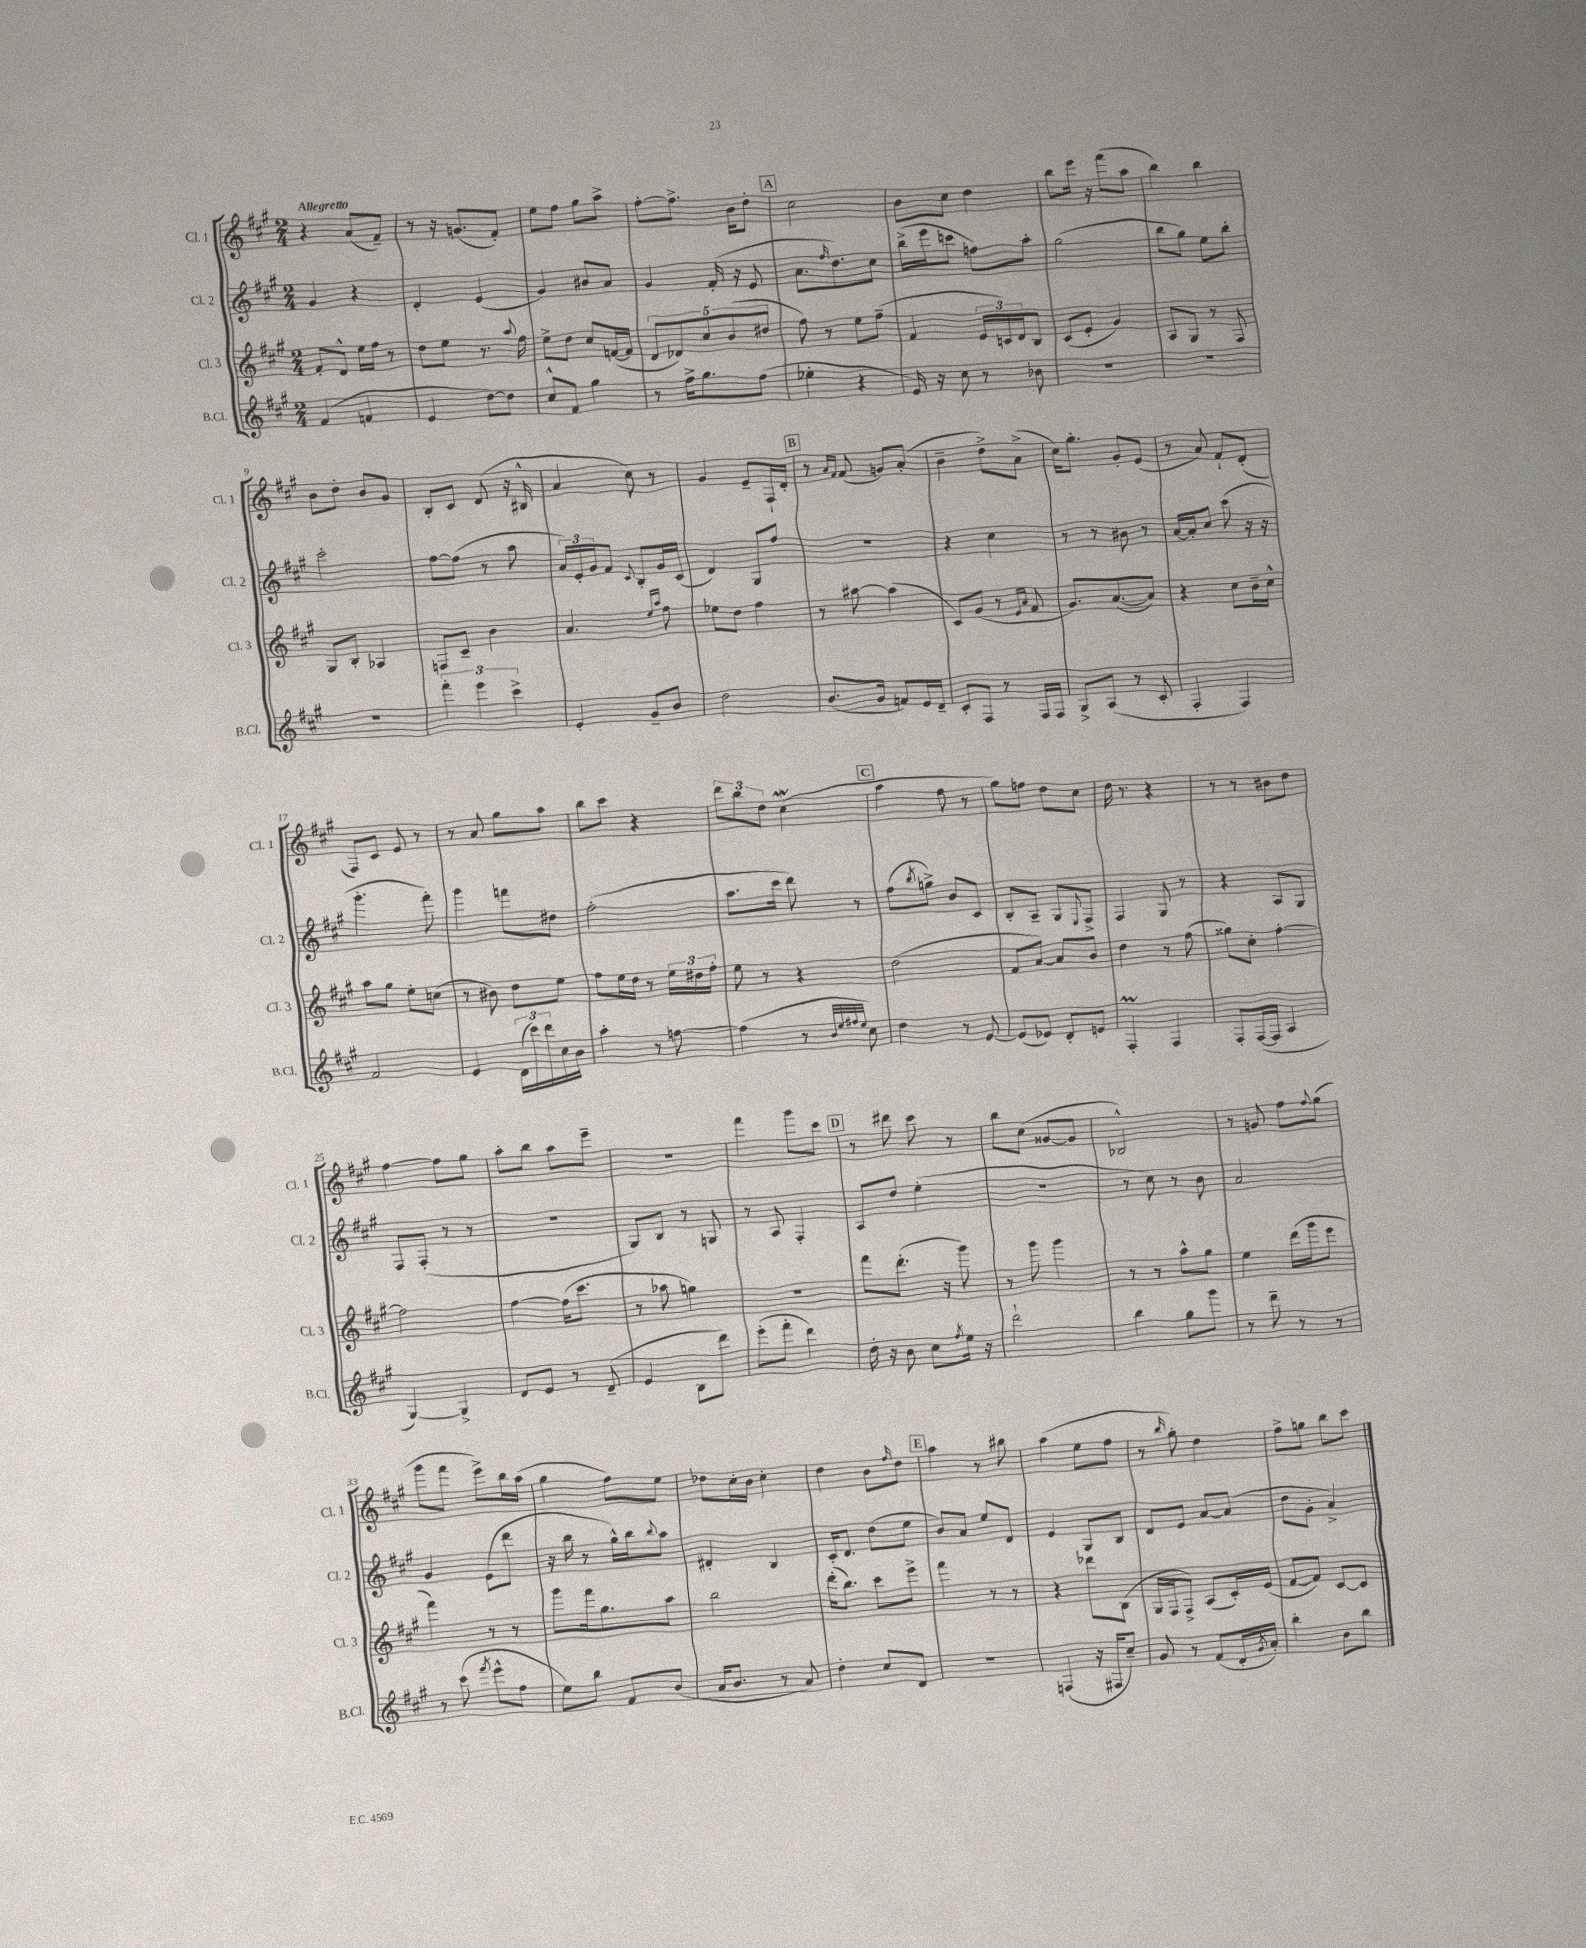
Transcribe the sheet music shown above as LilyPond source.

<<
\new StaffGroup <<
\new Staff = "s0" \with { instrumentName = "Cl. 1" shortInstrumentName = "Cl. 1" } {
    \clef treble \key a \major \numericTimeSignature \time 2/4 \tempo "Allegretto"
    r4 a'8( fis'8--) |
    r8 r16 g'8.( fis'8-.) |
    e''8 fis''8 gis''8 a''8-> |
    fis''8~-. fis''8.-> b'16 d''8-. |
    \mark \markup { \box "A" } cis''2 |
    b'8 cis''8 d''4 |
    b''8 e'''16 r16 fis'''8( a''8 |
    b''4) b''4 |
    b'8 d''8-. b'8 gis'8 |
    b8-. cis'8 d'8( r16 bis16-^ |
    a'4 cis''8) r8 |
    gis'4 e'8-- fis16-! d'16-. |
    \mark \markup { \box "B" } r8 \grace { a'16 fis'16 } fis'8( g'8) a'8-.( |
    b'4-- d''8->) a'8->( |
    cis''16) gis''8.-. gis'8-. e'8( |
    r8 a'8) fis'8-! d'8-.( |
    fis8) cis'8 e'8 r8 |
    r8 a'8 gis''8 a''8 |
    b''8 cis'''8 r4 |
    \tuplet 3/2 { d'''8 b''8 d''8 } cis''4\mordent( |
    \mark \markup { \box "C" } a''4 fis''8 r8 |
    gis''8) f''8 d''8 cis''8 |
    d''16 r8. r4 |
    r8 r8 bis'8 d''8 |
    fis''4~ fis''8 gis''8 |
    a''8-. b''8 a''8 e'''8-- |
    r2 |
    fis'''4 gis'''8 cis'''8 |
    \mark \markup { \box "D" } r8 dis'''8 cis'''8 r8 |
    b''8 cis''8( gisis'8~ gisis'8 |
    bes2-^) |
    r8 g'8 fis''8 \appoggiatura { fis''8 } gis''8( |
    gis'''8 fis'''8 e'''8->) b''16 a''16( |
    gis''4 fis''8) e''8 |
    des''8 cis''16-. b'16 cis''4-. |
    d''4 b'8 \grace { fis''16 } d''8 |
    \mark \markup { \box "E" } a''4 r8 bis''8 |
    a''4( e''8 fis''8 |
    r8 \grace { b''16 } gis''8-.) d''4 |
    fis''8-> g''8 b''8 cis'''8 \bar "|." |
}
\new Staff = "s1" \with { instrumentName = "Cl. 2" shortInstrumentName = "Cl. 2" } {
    \clef treble \key a \major \numericTimeSignature \time 2/4
    gis'4 r4 |
    d'4-. e'4( |
    gis'4) bis'8 a'8 |
    gis'4 fis'16-.( r16 e'8 |
    \mark \markup { \box "A" } a'8. \grace { fis''16 } d''8.) cis''8 |
    b''16->( e'''16 c'''8 f''8) a''8-. |
    gis''2( |
    b''8 gis''8) e''8 b''8-. |
    cis'''2-. |
    fis''8~ fis''8( r8 a''8 |
    \tuplet 3/2 { a'16) e'16-. gis'16 } fis'8 \appoggiatura { cis'8 } b8-. gis'16 cis'16( |
    d'4) gis8 fis''8 |
    \mark \markup { \box "B" } R2 |
    r4 cis''4 |
    r8 r8 bis'8 r8 |
    a'16~ a'16-. cis''8 cis'''8( r16 r16 |
    gis'''4.-. fis'''8-.) |
    gis'''4 f'''8 dis''8 |
    fis''2-.( |
    a''8. cis'''16 d'''8) r8 |
    \mark \markup { \box "C" } fis''8( \acciaccatura { b''8 } g''8->) b'8 cis'8 |
    b8-. a8-- gis8 \appoggiatura { e8 } fis8-> |
    fis4 gis8 r8 |
    r4 a8 gis8 |
    fis8 fis8-.( r8 r8 |
    R2 |
    gis8) b8 r8 g8 |
    r8 a8 fis4-. |
    \mark \markup { \box "D" } a8 d''8 e''4-.( |
    R2 |
    r8 cis''8) r8 b'8 |
    a'2 |
    gis'4 e'8( d'''8 |
    r16 b''16 r8 gis''16-^) b''16 \appoggiatura { b''8 } a''8 |
    dis'4-. b4 |
    cis'16-. d'8. d''8( e''8 |
    \mark \markup { \box "E" } b'8) a'8 e''8 d'8 |
    e'4 gis8 b8 |
    d'8 e'8 a'8~ a'8( |
    d''8 gis'8-. a'4->) \bar "|." |
}
\new Staff = "s2" \with { instrumentName = "Cl. 3" shortInstrumentName = "Cl. 3" } {
    \clef treble \key a \major \numericTimeSignature \time 2/4
    fis'8-. d'8-^ e''16 fis''16 r8 |
    d''8 e''8 r8. \appoggiatura { a''8 } fis''16 |
    e''8-> d''8 cis''8 f'16~( f'16 |
    \tuplet 5/4 { d'8 des'8) cis''8 b'8( dis''8 } |
    \mark \markup { \box "A" } fis''8) r8 e''8 fis''8--( |
    fis'4 \tuplet 3/2 { e'16 c'16) d'16 } b8 |
    cis'8( e'8-. gis'4) |
    a8 gis8 r8 fis8 |
    gis8 b8-. aes4 |
    f8 cis'8-- b'4 |
    a'4. \grace { e''16 a''16 } fis''8 |
    ees''8 d''8 fis''4 |
    \mark \markup { \box "B" } r8 ais''8~ ais''4( |
    cis'8) gis'8( r8 \grace { e'16 a'16 } fis'8 |
    gis'8.) a'8.~( a'8) |
    r4 cis''8 b'16-- cis''16-^ |
    a''8 gis''8 e''8-. c''8( |
    r8 bis'8) d''8 e''8 |
    fis''8 e''16 d''16 r8 \tuplet 3/2 { e''16 dis''16 fis''16-. } |
    e''8 r8 r4 |
    \mark \markup { \box "C" } d''2( |
    fis'8 a'8~) a'8 b'8 |
    d''4 r8 fis''8( |
    gisis''8) cis''8-. fis''4~-. |
    fis''2 |
    fis''4~ fis''16( cis'''8. |
    r8 aes''8 g''4) |
    R2 |
    \mark \markup { \box "D" } fis'''8 d'''8.-.( r16 gis'''8) |
    r8 gis'''8 gis'''4 |
    r8 r8 a''8-^ gis''8 |
    e''4 d'''16( gis'''16 e'''8 |
    fis'''4) r8 r8 |
    gis'''8 fis'''16 gis''8. a''8 |
    b''2 |
    d'''16-.( b''8.) cis'''8 e'''8-> |
    \mark \markup { \box "E" } fis'''4 r8 r8 |
    r4 des'''8 b8( |
    gis16 fis16 fis8->) a8( cis'16-.) e'16( |
    fis'8~ fis'8) cis'8~ cis'8 \bar "|." |
}
\new Staff = "s3" \with { instrumentName = "B.Cl." shortInstrumentName = "B.Cl." } {
    \clef treble \key a \major \numericTimeSignature \time 2/4
    fis'4( f'4 |
    e'4 d''8~) d''8 |
    cis''8-^ fis'8 gis''4 |
    r8 fis''16-> gis''8. fis''8( |
    \mark \markup { \box "A" } ees''4-. r4 |
    e'16) r16 cis''8 r8 bes'8 |
    R2 |
    R2 |
    R2 |
    \tuplet 3/2 { fis'''4-. e'''4 cis'''4-> } |
    e'4-. gis'8-- b'8 |
    d''2 |
    \mark \markup { \box "B" } b'8.( gis'16 f'8) e'16 d'16-- |
    cis'8-. fis8 r8 fis16 fis16 |
    gis8-> a8( r8 cis'8-. |
    fis4-. fis4) |
    fis'2 |
    e'4 \tuplet 3/2 { d'16( cis'''16) d'''16 } cis''16 b'16 |
    a''4-. r8 f''8~ |
    f''4( r8 \grace { b'32 e''32 fis''32 e''32 } cis''8) |
    \mark \markup { \box "C" } d''4 r8 e'8~ |
    e'8( ees'8) d'8-. e'8 |
    fis4-.\prall fis4 |
    fis8-. fis16~( fis16 a4 |
    gis4~) gis4-> |
    d'8 e'8 r8 d'8--( |
    e'4 b8 d'''8) |
    e'''8-.( fis'''8-. d'''4) |
    \mark \markup { \box "D" } d''16-. r16 b'8 cis''8 \acciaccatura { fis''8 } e''16 r16 |
    d'''2-! |
    b''4 gis''8 gis'''8 |
    r8 d'''8-- r8 r8 |
    r8 cis'''8( \acciaccatura { fis'''8 } e'''8-^ fis''8 |
    e''8) b''8 fis'8 b'8( |
    a'16 b'8. r8 a'8) |
    d''4-. cis''8 d'8 |
    \mark \markup { \box "E" } R2 |
    f4( r16 fis16 cis''8--) |
    gis'8 r8 fis'8( d'16-. \acciaccatura { gis'8 } a'16-.) |
    b''4-. b'8 b''8 \bar "|." |
}
>>
>>
